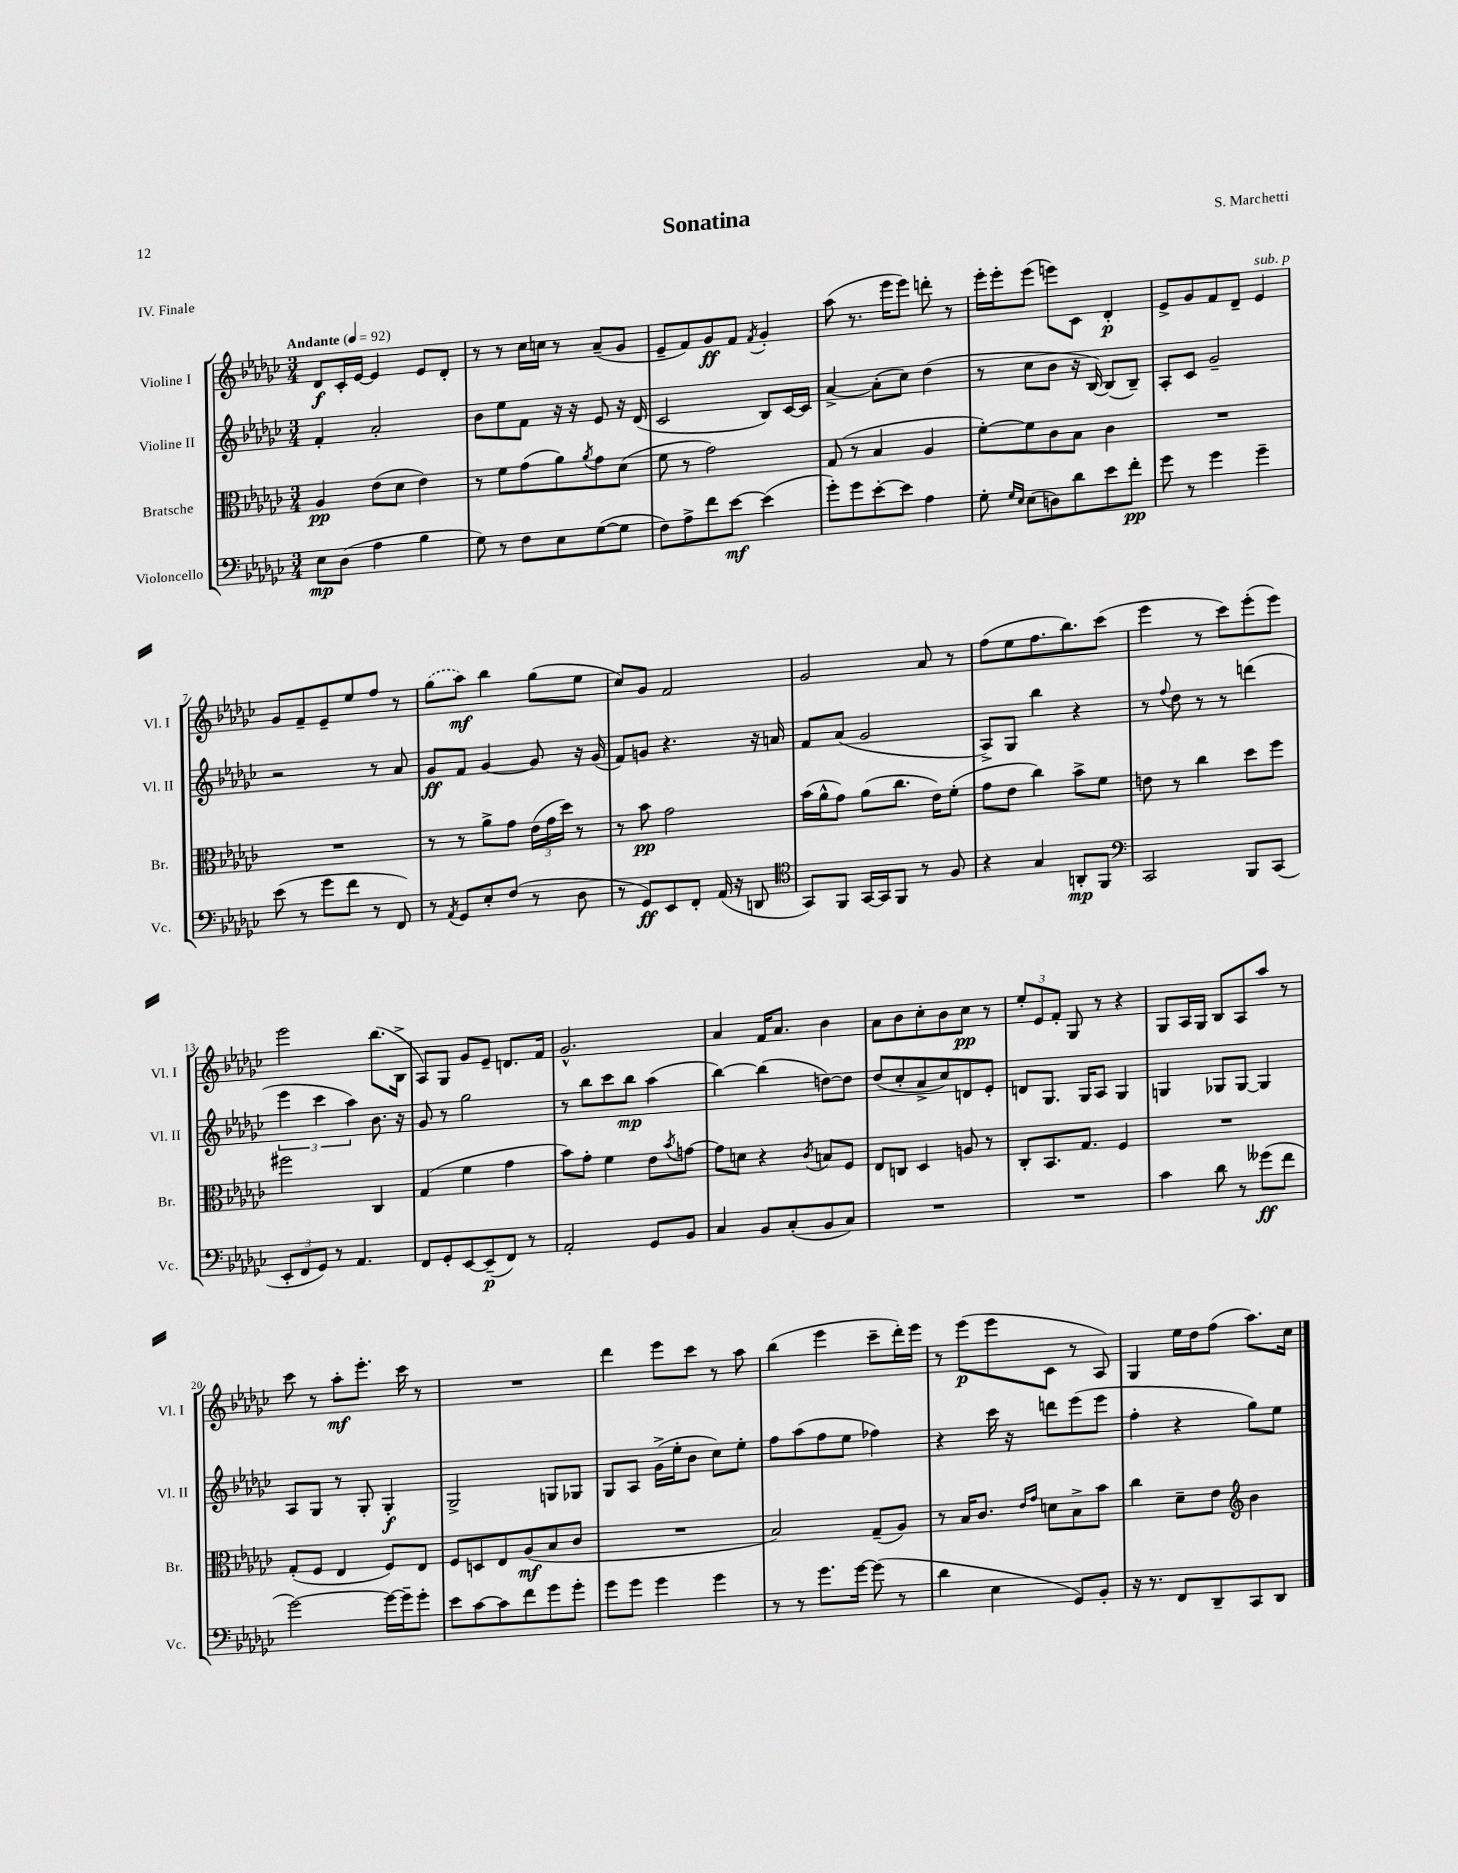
\header { title = "Sonatina" composer = "S. Marchetti" piece = "IV. Finale" }
<<
\new StaffGroup <<
\new Staff = "s0" \with { instrumentName = "Violine I" shortInstrumentName = "Vl. I" } {
    \clef treble \key ges \major \numericTimeSignature \time 3/4 \tempo "Andante" 4 = 92
    des'8\f ces'16-. ees'16~ ees'4 ees'8 des'8-. |
    r8 r8 ces''16 c''16 r8 aes'8--( ges'8 |
    ees'8-- f'8) ges'8\ff f'8 \acciaccatura { f'8 } ges'4-. |
    aes''8( r8. ees'''16 ees'''8) d'''8-. r8 |
    ees'''16-. ees'''16-. ees'''8( e'''8) ces'8 des'4-.\p |
    ees'8-> ges'8 f'8 des'8-- ees'4^\markup { \italic "sub. p" } |
    ges'8 f'8-- ees'8-- ees''8 f''8 r8 |
    \once \slurDashed ges''8( aes''8\mf) bes''4 ges''8( ees''8 |
    ces''8) ges'8 f'2 |
    ges'2 aes'8 r8 |
    f''8( ees''8 f''8. bes''8.) ces'''8( |
    ees'''4 r8 ces'''8) ees'''8-.( ees'''8) |
    ees'''2 bes''8.( bes16-> |
    aes8) ges8 ges'8 ees'8-- d'8. f'16 |
    ges'2.-^ |
    aes'4 f'16 aes'8. bes'4 |
    aes'8 bes'8 ces''8-. bes'8 ces''8\pp r8 |
    \tuplet 3/2 { ees''8-. ees'8 f'8-. } ges8 r8 r4 |
    ges8 aes16 ges16 bes8 aes8 aes''8 r8 |
    ces'''8 r8 aes''8-.\mf ees'''8.-. ces'''16 r8 |
    R2. |
    des'''4 ees'''8 ces'''8 r8 aes''8 |
    bes''4( ees'''4 ces'''8-- des'''16-.) ees'''16 |
    r8 ees'''8\p( ees'''8 ces'8 r8 aes8) |
    ges4 ees''16 des''16 f''8( aes''8.) ces''16 \bar "|." |
}
\new Staff = "s1" \with { instrumentName = "Violine II" shortInstrumentName = "Vl. II" } {
    \clef treble \key ges \major \numericTimeSignature \time 3/4
    f'4-. aes'2-. |
    bes'8 ees''8 f'8 r16 r16 ees'8 r16 des'16( |
    ces'2 bes8) ces'16~ ces'16 |
    aes'4~-> aes'8-.( ces''8) des''4( |
    r8 ces''8 bes'8 r16 bes16~) bes8( bes8--) |
    aes8-. ces'8 ges'2-- |
    r2 r8 aes'8 |
    ges'8\ff f'8 ges'4~ ges'8 r16 ges'16( |
    f'8) g'8 r4. r16 a'16 |
    f'8 aes'8( ges'2 |
    aes8->) ges8 bes''4 r4 |
    r8 \appoggiatura { f''8 } des''8 r8 r8 d'''4( |
    \tuplet 3/2 { ees'''4 ces'''4 aes''4) } bes'8. r16 |
    ges'8 r8 ges''2 |
    r8 bes''8 ces'''8 bes''8\mp aes''4( |
    bes''4~) bes''4( d''8~) d''8 |
    des''8( ces''8-. aes'8-> ces''8) d'8 ees'8-. |
    d'8 ges8. ges16 aes8 ges4 |
    g4 ges8 ges8~ ges4 |
    aes8 ges8 r8 ges8-. ges4-.\f |
    ges2-> g8 ges8 |
    ges8 aes8 ges'16->( ees''16-. bes'8 ces''8) ees''8-. |
    f''8 aes''8( f''8 ees''8 fes''4) |
    r4 ces'''16 r16 d'''8 ees'''8( ees'''8 |
    f''4-. r4 ges''8) ees''8 \bar "|." |
}
\new Staff = "s2" \with { instrumentName = "Bratsche" shortInstrumentName = "Br." } {
    \clef alto \key ges \major \numericTimeSignature \time 3/4
    aes4\pp ees'8( des'8 ees'4) |
    r8 f'8 ges'8( aes'8) \acciaccatura { aes'8 } ges'8 des'8( |
    f'8 r8 ges'2) |
    ges8( r8 bes4 aes4 |
    f'8~-.) f'8 ces'8 bes8 ces'4 |
    R2. |
    R2. |
    r8 r8 aes'8-> ges'8 \tuplet 3/2 { ees'16( ges'16 des''16) } r8 |
    r8 bes'8\pp ges'2 |
    bes'16( aes'16-^ ges'8) aes'8( ces''8. ees'16) f'8-.( |
    ges'8 ees'8 ces''4) bes'8-> f'8 |
    e'8 r8 ces''4 des''8 f''8 |
    fis''2 ces4 |
    ges4( f'4 ges'4 |
    bes'8) ges'8-. f'4 ees'8 \acciaccatura { bes'8 } g'8~ |
    g'8 d'8 r4 \acciaccatura { ces'8 } b8 f8 |
    ees8 c8 des4 a8 r8 |
    ces8-. bes,8. ges8. f4 |
    R2. |
    ges8-.( f8 ees4 f8) ees8 |
    f8 d8 ees8 aes8\mf( bes8 ces'8 |
    R2. |
    bes2) ges8--( aes8) |
    r8 bes16 ces'8. \grace { ees'16 ges'16 } d'8 bes8-> bes'8 |
    ces''4 des'8-- ees'8 \clef treble bes'4 \bar "|." |
}
\new Staff = "s3" \with { instrumentName = "Violoncello" shortInstrumentName = "Vc." } {
    \clef bass \key ges \major \numericTimeSignature \time 3/4
    ees8\mp des8( aes4 bes4 |
    ges8) r8 f8 ees8 ges8~( ges8 |
    f8) aes8-> f'8 ees'8~\mf ees'4( |
    ges'8-.) ges'8 ees'8~-. ees'8 aes4 |
    ges8-. \grace { ges16 ees16 } ees8( d8) des'8 ees'8 f'8-.\pp |
    ges'8 r8 ges'4 ges'4-- |
    ees'8( r8 ges'8 f'8 r8 f,8) |
    r8 \acciaccatura { aes,8 } ges,8 ees8-. f8( r8 des8 |
    r8 ges,8\ff) ees,8 f,8-. aes,16( r16 d,8 |
    \clef tenor ges,8) f,8 ges,16~ ges,16 f,8 r8 f8 |
    r4 ges4 a,8-.\mp f,8 |
    \clef bass ces,2 bes,,8 ces,8( |
    \tuplet 3/2 { ees,8-. f,8 ges,8) } r8 aes,4. |
    f,8 ges,8-. ees,8~ ees,8--\p( f,8) r8 |
    aes,2-. ges,8 bes,8 |
    ces4 bes,8 ces8-.( bes,8 ces8) |
    R2. |
    R2. |
    ces'4 des'8 r8 geses'8\ff( f'8 |
    ges'2~) ges'16~ ges'16-- ges'8-. |
    ees'8 ces'8~ ces'8 f'8 ges'8 ges'8-. |
    ges'8 ges'8 ges'4 ges'4 |
    r8 r8 ges'8. ges'16~ ges'8( r8 |
    des'4 ees4 ges,8) bes,8-. |
    r16 r8. f,8 des,8-- ces,8 des,8 \bar "|." |
}
>>
>>
